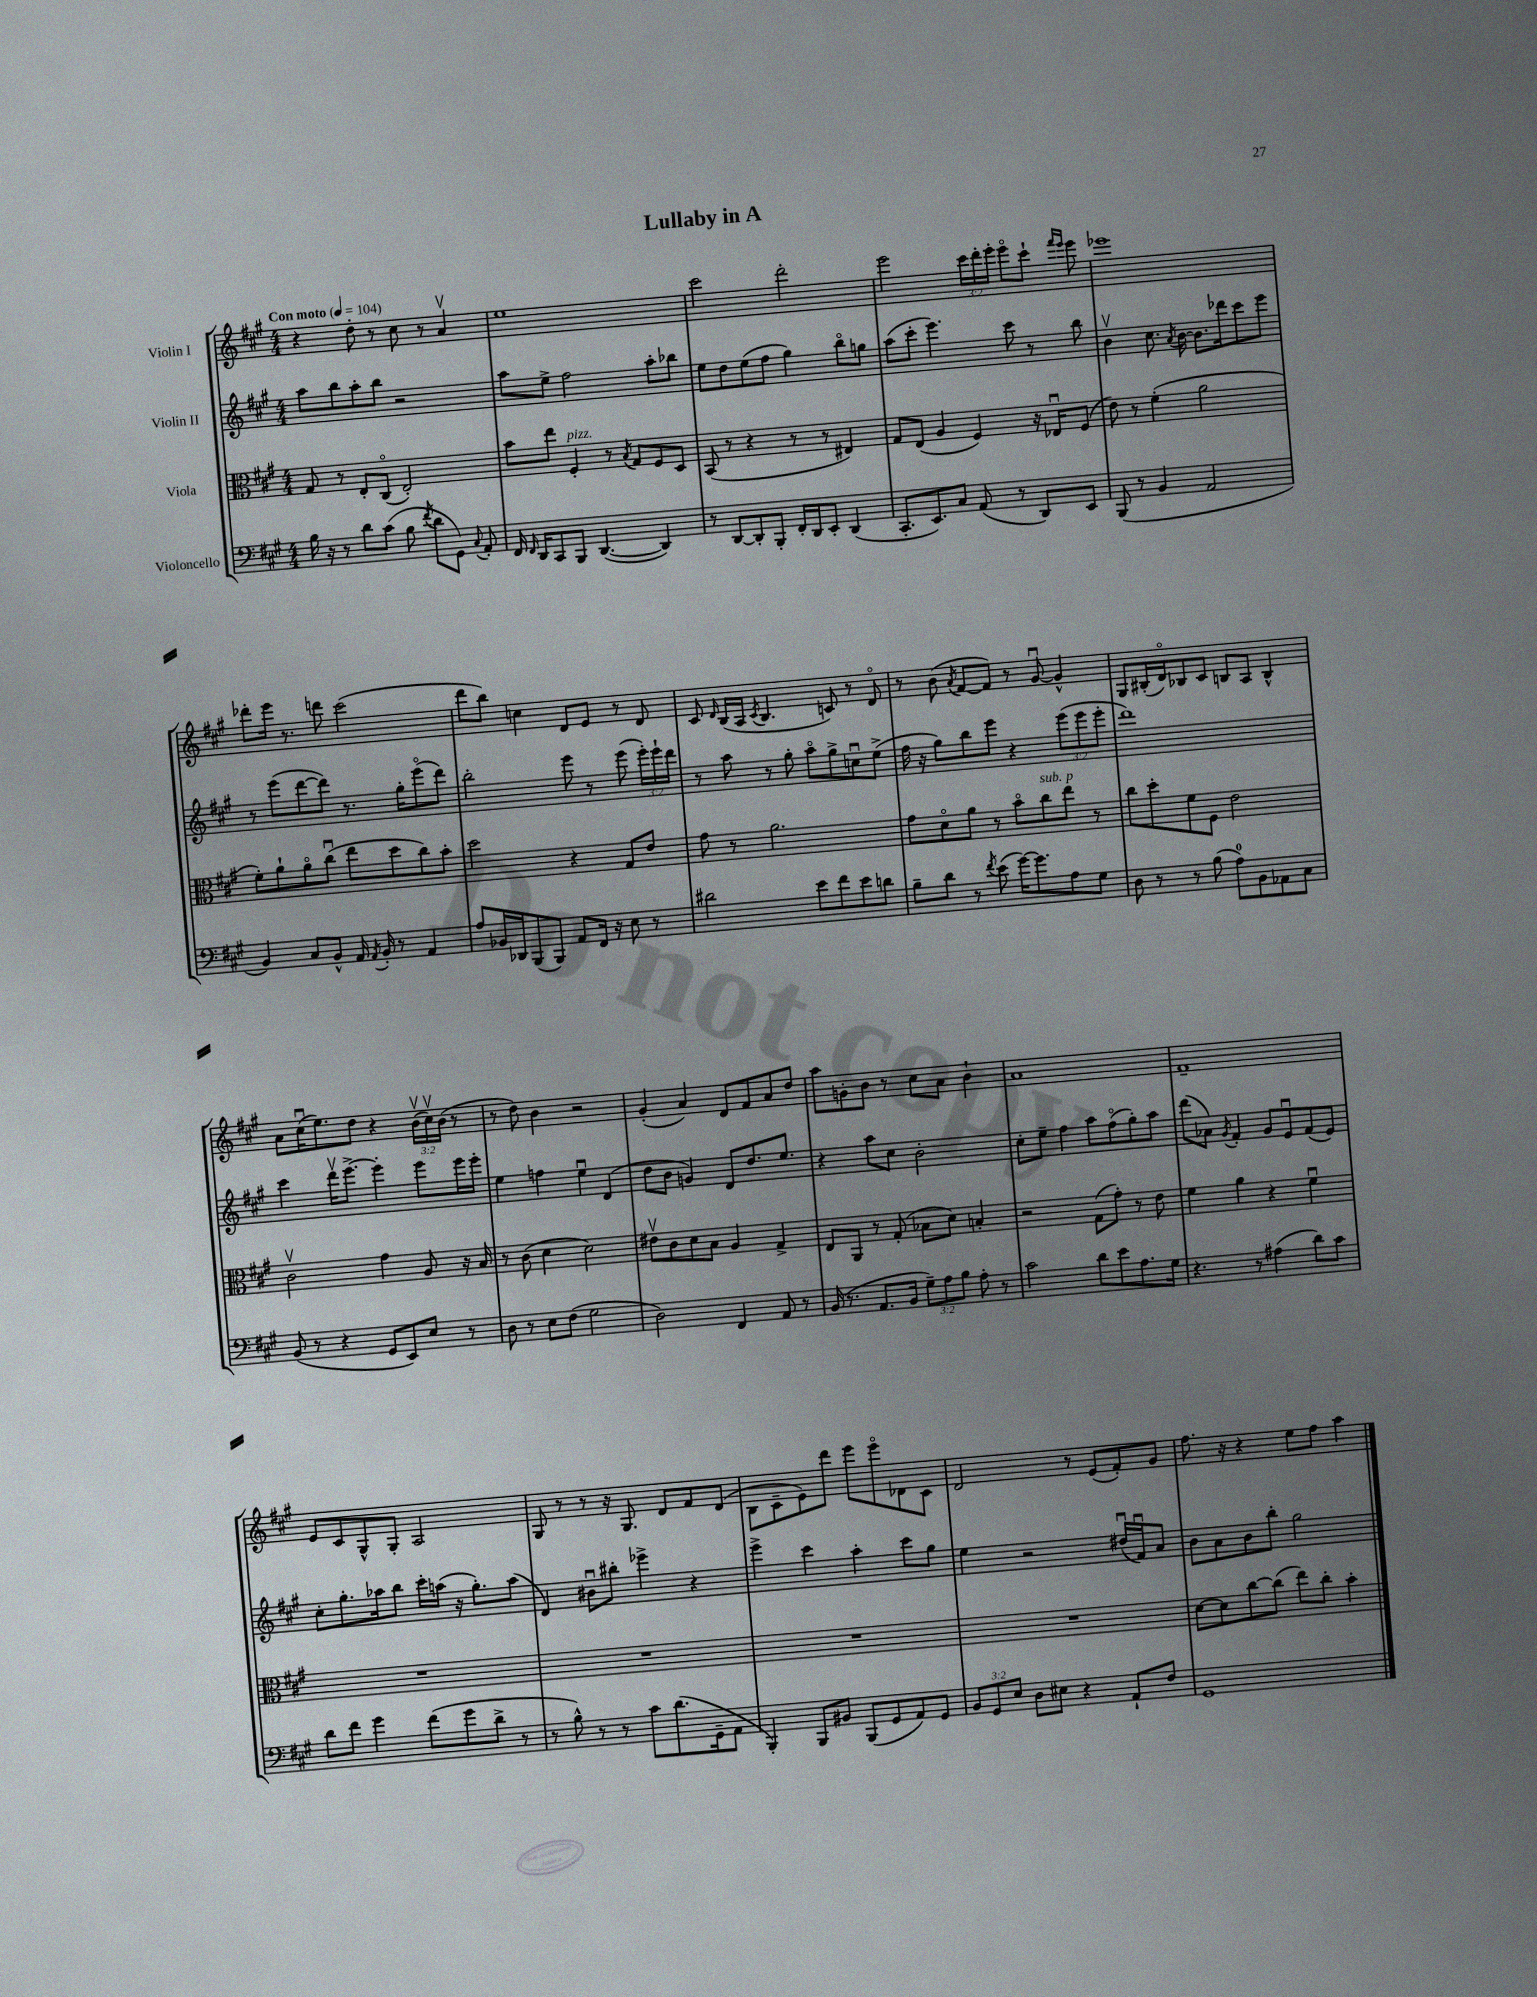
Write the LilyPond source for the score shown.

\header { title = "Lullaby in A" }
<<
\new StaffGroup <<
\new Staff = "s0" \with { instrumentName = "Violin I" } {
    \clef treble \key a \major \numericTimeSignature \time 4/4 \override Staff.TupletNumber.text = #tuplet-number::calc-fraction-text \tempo "Con moto" 4 = 104
    \autoBeamOff r4 d''8-. r8 cis''8 r8 a'4\upbow |
    e''1 |
    cis'''2 d'''2-. |
    e'''2 \tuplet 3/2 { cis'''16[ d'''16-. e'''16]-. } e'''8[\flageolet cis'''8]-! \grace { fis'''16[ e'''16] } e'''8 |
    ees'''1 |
    des'''8[-. e'''16] r8. d'''8 cis'''2( |
    d'''8[ b''8]) c''4 d'8[ e'8] r8 d'8 |
    cis'8 \grace { d'16 } b16[( a16] \acciaccatura { cis'8 } b4. c'8) r8 d'8\flageolet |
    r8 b'8( \acciaccatura { a'8 } fis'8[~ fis'8]) r8 gis'8~\downbow gis'4-^ |
    gis8[ bis16-.( d'16\flageolet) bes8 cis'8] b8[ a8] b4-^ |
    a'8[ cis''16\downbow( e''8.) d''8] r4 \tuplet 3/2 { b'16[\upbow( cis''16\upbow) b'16]( } r8 |
    r8 d''8) b'4 r2 |
    gis'4-.( a'4) d'8[ fis'8 a'8 d''8] |
    a''8[ g'8-. b'8] r8 cis''8[ a'8] b'4-! |
    a'1 |
    fis'1-- |
    e'8[ cis'8 gis8-^ gis8]-. a2 |
    gis8 r8 r8 r16 gis8. d'8[ fis'8 d'8]( |
    b8[ cis'8-- e'8) d'''8] e'''8[ e'''8\flageolet des'8 cis'8] |
    d'2 r8 e'8[( fis'8-.) gis'8] |
    fis''8. r16 r4 e''8[ fis''8] a''4 \bar "|." |
}
\new Staff = "s1" \with { instrumentName = "Violin II" } {
    \clef treble \key a \major \numericTimeSignature \time 4/4 \override Staff.TupletNumber.text = #tuplet-number::calc-fraction-text
    \autoBeamOff a''8[ b''8 a''8-. b''8] r2 |
    a''8[ e''8]-> fis''2 a''8[-. bes''8] |
    e''8[ d''8 e''8( fis''8] gis''4) b''8[\flageolet g''8] |
    a''8[( cis'''8]-. e'''4.) cis'''8 r8 b''8 |
    b'4\upbow cis''8. \acciaccatura { a'8 } b'16~ b'8.[ des'''16 cis'''8 e'''8] |
    r8 e'''8[( d'''8~ d'''8]) r8. gis''16[-. e'''8\flageolet( d'''8]) |
    b''2-. e'''8 r8 e'''8( \tuplet 3/2 { e'''16[-.) e'''16-! d'''16] } |
    r8 a''8 r8 gis''8-. a''8[\flageolet gis''8-> c''8\downbow e''8]->( |
    fis''16 r16 gis''8[) b''8 e'''8] r4 \tuplet 3/2 { e'''8[( e'''8 e'''8]-. } |
    d'''1) |
    cis'''4 d'''16[\upbow e'''8.]~-> e'''4-. e'''8[ e'''16 e'''16]-. |
    e''4 f''4 e''4\downbow d'4( |
    d''8[ b'8] g'4) d'8[ d''8. e''8.] |
    r4 a''8[ cis''8] b'2-. |
    cis''8[-. e''8]-- fis''4 a''8[ fis''8\flageolet( gis''8-.) a''8] |
    d'''8[( aes'8]) \acciaccatura { gis'8 } fis'4-. gis'8[ e'8\downbow fis'8( e'8]) |
    cis''8[-. gis''8.-. aes''16 b''8] cis'''16[-. a''16]( r16 gis''8.[-.) a''8]( |
    d'4) bis'8[\downbow bis''8]-. ees'''4-> r4 |
    e'''4-> cis'''4 a''4-. cis'''8[ gis''8] |
    e''4 r2 dis''16[\downbow( fis'16\downbow) a'8] |
    b'8[ a'8 b'8 b''8]-. gis''2 \bar "|." |
}
\new Staff = "s2" \with { instrumentName = "Viola" } {
    \clef alto \key a \major \numericTimeSignature \time 4/4
    \autoBeamOff gis8 r8 e8[-. cis8]\flageolet( e2-.) |
    b'8[ e''8] fis4-.^\markup { \italic "pizz." } r8 \acciaccatura { b8 } gis8[ fis8 d8] |
    b,8( r8 r4 r8 r8 eis4) |
    gis8[ e8]( a4 fis4) r16 ees16[\downbow fis8]( |
    e'8) r8 fis'4-.( a'2 |
    fis'8[-.) a'8-! a'8\flageolet cis''8]\downbow( e''8[ d''8 cis''8) b'8]-. |
    d''2 r4 gis8[ e'8] |
    gis'8 r8 a'2. |
    gis'8[ d'8\flageolet a'8] r8 b'8[\flageolet cis''8^\markup { \italic "sub. p" } e''8] r8 |
    cis''8[ d''8-. fis'8 fis8] e'2 |
    cis'2\upbow gis'4 a8 r16 b16 |
    r8 cis'8( d'4 d'2) |
    eis'8[\upbow cis'8 d'8 b8] a4 gis4-> |
    e8[ a,8] r8 gis8-.( bes8[ d'8]) b4-. |
    r2 gis8[( gis'8]-.) r8 e'8 |
    fis'4 a'4 r4 fis'4\downbow |
    R1 |
    R1 |
    R1 |
    R1 |
    d'8[~ d'8 cis''8~ cis''8]( e''8[) cis''8]-. b'4-. \bar "|." |
}
\new Staff = "s3" \with { instrumentName = "Violoncello" } {
    \clef bass \key a \major \numericTimeSignature \time 4/4 \override Staff.TupletNumber.text = #tuplet-number::calc-fraction-text
    \autoBeamOff b16 r16 r8 d'8[ cis'8]( b8 \acciaccatura { fis'8 } d'8[ gis,8]) \appoggiatura { cis8 } a,8-. |
    fis,16 \grace { fis,16 } d,16[ cis,8 b,,8] d,4.~( d,4) |
    r8 d,8[~ d,8-. b,,8]-. fis,16[-. d,16 e,8]-. d,4( |
    cis,8.[-. e,8.) cis8] a,8( r8 d,8[) e,8] |
    b,,8( r8 b,4 a,2 |
    b,4) cis8[ b,8]-^ a,16 \acciaccatura { a,8 } b,16-. r8 a,4 |
    a8[ bes,16 des,16 b,,8( b,,8]) a,8[ fis,16] r16 e8 r8 |
    dis'2 e'8[ fis'8 e'8 d'8] |
    b8[-- d'8] r8 \acciaccatura { fis'8 } e'8( gis'16[~) gis'8. a8 gis8] |
    d8 r8 r8 b8( a8[-0) b,8 aes,8 cis8] |
    b,8( r8 r4 gis,8[ e,8) e8] r8 |
    d8 r8 e8[ fis8]( gis2 |
    d2) fis,4 a,8 r8 |
    b,16( r8. a,8.[ b,16] \tuplet 3/2 { gis8[--) a8 b8] } a8-. r8 |
    cis'2 d'8[ e'8 a8. gis16] |
    r4. r8 ais4( d'8[) cis'8] |
    d'8[ fis'8] gis'4 fis'8[( gis'8 d'8]-> r8 |
    r8 b8-^) r8 r8 cis'8[ d'8.( gis,16-- a,8] |
    b,,4-.) b,,8[ bis,8] b,,8[( gis,8 a,8) gis,8] |
    \tuplet 3/2 { b,8[ gis,8 e8] } d8[ eis8] r4 a,8[-! fis8] |
    gis,1 \bar "|." |
}
>>
>>
\layout { \context { \Score \remove "Bar_number_engraver" } }
